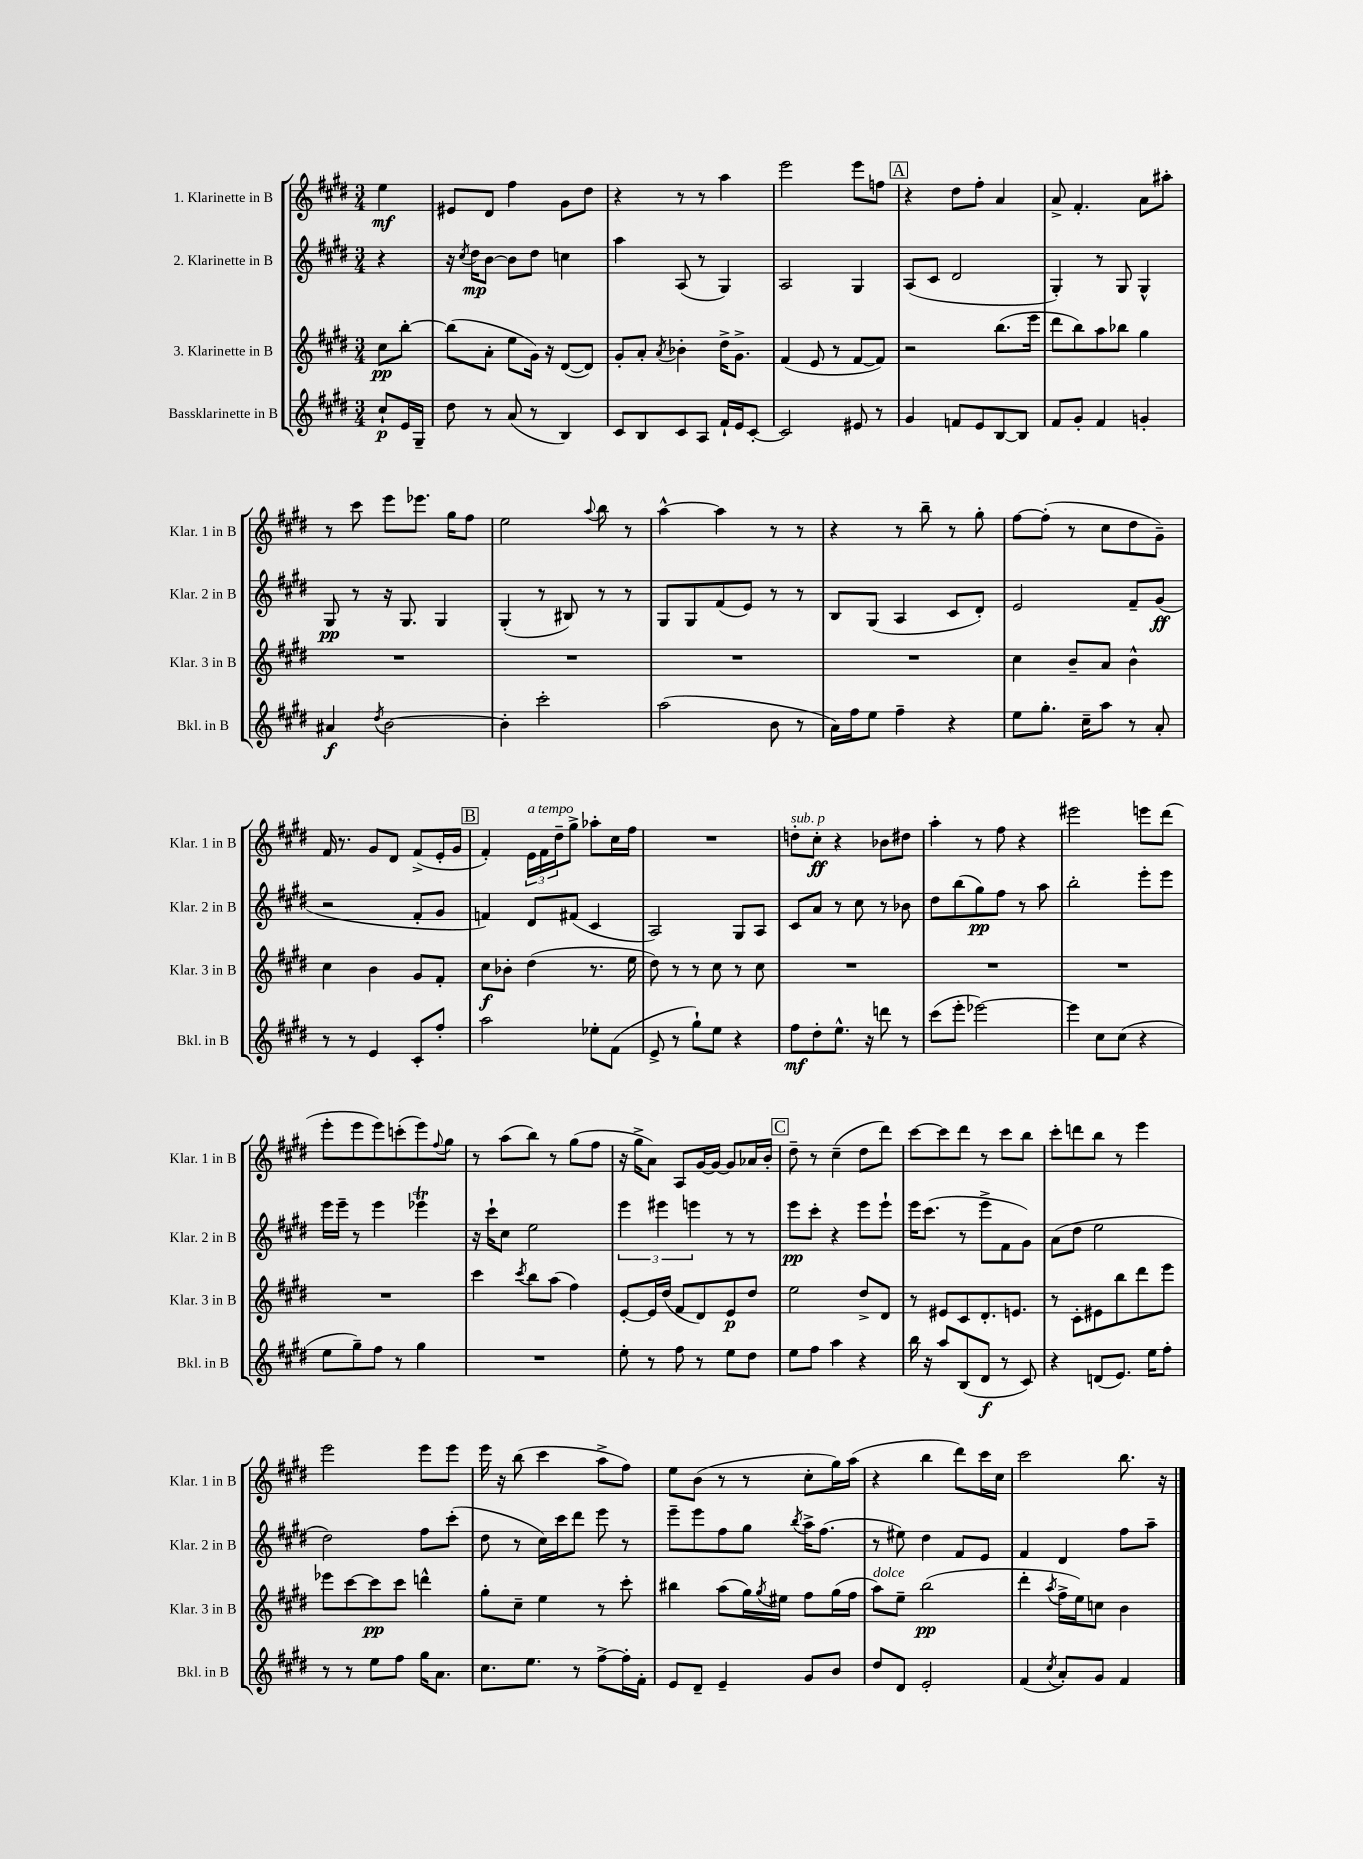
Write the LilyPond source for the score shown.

<<
\new StaffGroup <<
\new Staff = "s0" \with { instrumentName = "1. Klarinette in B" shortInstrumentName = "Klar. 1 in B" } {
    \clef treble \key e \major \numericTimeSignature \time 3/4 \partial 4
    e''4\mf |
    eis'8 dis'8 fis''4 gis'8 dis''8 |
    r4 r8 r8 a''4 |
    e'''2 e'''8 f''8 |
    \mark \markup { \box "A" } r4 dis''8 fis''8-. a'4 |
    a'8-> fis'4.-. a'8 ais''8-. |
    r8 cis'''8 e'''8 ees'''8. gis''16 fis''8 |
    e''2 \appoggiatura { a''8 } b''8 r8 |
    a''4~-^ a''4 r8 r8 |
    r4 r8 b''8-- r8 gis''8-. |
    fis''8~ fis''8-.( r8 cis''8 dis''8 gis'8--) |
    fis'16 r8. gis'8 dis'8 fis'8->( e'16-. gis'16 |
    \mark \markup { \box "B" } fis'4-.) \tuplet 3/2 { e'16^\markup { \italic "a tempo" } fis'16 dis''16-- } gis''8-> aes''8-. cis''16 fis''16 |
    R2. |
    d''8-.^\markup { \italic "sub. p" } cis''8-.\ff r4 bes'8 dis''8 |
    a''4-. r8 fis''8 r4 |
    eis'''2 e'''8 dis'''8( |
    e'''8-. e'''8 e'''8) c'''8-.( e'''8) \appoggiatura { fis''8 } gis''8 |
    r8 a''8( b''8) r8 gis''8( fis''8 |
    r16 gis''16-> a'8) a8 gis'16~ gis'16~ gis'8 aes'16 b'16-. |
    \mark \markup { \box "C" } dis''8-- r8 cis''4--( dis''8 dis'''8) |
    cis'''8~ cis'''8 dis'''8 r8 cis'''8 b''8 |
    cis'''8-. d'''8 b''8 r8 e'''4 |
    e'''2 e'''8 e'''8 |
    e'''16 r16 b''8( cis'''4 a''8-> fis''8) |
    e''8 b'8( r8 r8 cis''8-. gis''16) a''16( |
    r4 b''4 dis'''8) cis'''16 cis''16 |
    cis'''2 b''8. r16 \bar "|." |
}
\new Staff = "s1" \with { instrumentName = "2. Klarinette in B" shortInstrumentName = "Klar. 2 in B" } {
    \clef treble \key e \major \numericTimeSignature \time 3/4 \partial 4
    r4 |
    r16 \acciaccatura { cis''8 } dis''16\mp b'8~ b'8 dis''8 c''4 |
    a''4 a8( r8 gis4) |
    a2 gis4 |
    \mark \markup { \box "A" } a8( cis'8 dis'2 |
    gis4-.) r8 gis8 gis4-^ |
    gis8\pp r8 r16 gis8. gis4 |
    gis4-.( r8 bis8) r8 r8 |
    gis8 gis8 fis'8( e'8) r8 r8 |
    b8 gis8( a4 cis'8 dis'8-.) |
    e'2 fis'8-- gis'8\ff( |
    r2 fis'8-. gis'8 |
    \mark \markup { \box "B" } f'4) dis'8 fis'8( cis'4 |
    a2) gis8 a8 |
    cis'8 a'8 r8 cis''8 r8 bes'8 |
    dis''8 b''8( gis''8\pp) fis''8 r8 a''8 |
    b''2-. e'''8-. e'''8 |
    e'''16 e'''16-- r8 e'''4 ees'''4\trill |
    r16 cis'''16-! cis''8 e''2 |
    \tuplet 3/2 { e'''4 eis'''4 e'''4 } r8 r8 |
    \mark \markup { \box "C" } e'''8\pp cis'''8-. r4 e'''8 e'''8-! |
    e'''16 cis'''8.( r8 e'''8-> fis'8 gis'8) |
    a'8( dis''8 e''2 |
    dis''2) fis''8 cis'''8-.( |
    dis''8 r8 cis''16) cis'''16 dis'''8 e'''8 r8 |
    e'''8-- e'''8 fis''8 gis''8 \acciaccatura { b''8 } a''16-> fis''8.( |
    r8 eis''8) dis''4 fis'8 e'8 |
    fis'4 dis'4 fis''8 a''8-- \bar "|." |
}
\new Staff = "s2" \with { instrumentName = "3. Klarinette in B" shortInstrumentName = "Klar. 3 in B" } {
    \clef treble \key e \major \numericTimeSignature \time 3/4 \partial 4
    cis''8\pp b''8~-. |
    b''8( a'8-. e''8 gis'16) r16 dis'8~( dis'8) |
    gis'8-. a'8-. \acciaccatura { a'8 } bes'4-. dis''16-> gis'8.-> |
    fis'4( e'8 r8 fis'8~ fis'8) |
    \mark \markup { \box "A" } r2 b''8.( e'''16 |
    dis'''8 b''8) a''8 bes''8 gis''4 |
    R2. |
    R2. |
    R2. |
    R2. |
    cis''4 b'8-- a'8 b'4-^ |
    cis''4 b'4 gis'8 fis'8-. |
    \mark \markup { \box "B" } cis''8\f bes'8-. dis''4( r8. e''16 |
    dis''8) r8 r8 cis''8 r8 cis''8 |
    R2. |
    R2. |
    R2. |
    R2. |
    cis'''4 \acciaccatura { cis'''8 } b''8 a''8( fis''4) |
    e'8~-. e'16 dis''16( fis'8 dis'8) e'8\p dis''8 |
    \mark \markup { \box "C" } e''2 dis''8-> dis'8 |
    r8 eis'8 cis'8 dis'8.-. e'8. |
    r8 cis'8-. eis'8 b''8 dis'''8 e'''8 |
    ees'''8 cis'''8~ cis'''8\pp cis'''8 d'''4-^ |
    gis''8-. cis''8-- e''4 r8 cis'''8-. |
    bis''4 a''8( gis''16) \acciaccatura { gis''8 } eis''16 fis''8 gis''16( fis''16 |
    a''8^\markup { \italic "dolce" }) e''8-- b''2\pp( |
    dis'''4-. \acciaccatura { a''8 } fis''16-> e''16) c''8 b'4 \bar "|." |
}
\new Staff = "s3" \with { instrumentName = "Bassklarinette in B" shortInstrumentName = "Bkl. in B" } {
    \clef treble \key e \major \numericTimeSignature \time 3/4 \partial 4
    cis''8-!\p e'16 gis16-- |
    dis''8 r8 a'8( r8 b4) |
    cis'8 b8 cis'8 a8 fis'16-! e'16 cis'8~-. |
    cis'2 eis'8 r8 |
    \mark \markup { \box "A" } gis'4 f'8 e'8 b8~ b8 |
    fis'8 gis'8-. fis'4 g'4-. |
    ais'4\f \acciaccatura { dis''8 } b'2~ |
    b'4-. cis'''2-. |
    a''2( b'8 r8 |
    a'16) fis''16 e''8 fis''4-- r4 |
    e''8 gis''8.-. cis''16-- a''8 r8 a'8-. |
    r8 r8 e'4 cis'8-. fis''8-. |
    \mark \markup { \box "B" } a''2 ees''8-. fis'8( |
    e'8-> r8 gis''8-!) e''8 r4 |
    fis''8\mf dis''8-. e''8.-^ r16 d'''8 r8 |
    cis'''8( e'''8-. ees'''2~) |
    ees'''4 cis''8 cis''8( r4 |
    e''8 gis''8--) fis''8 r8 gis''4 |
    R2. |
    e''8-. r8 fis''8 r8 e''8 dis''8 |
    \mark \markup { \box "C" } e''8 fis''8 a''4 r4 |
    b''16 r16 a''8 b8( dis'8\f r8 cis'8) |
    r4 d'8( e'8.) e''16 fis''8-. |
    r8 r8 e''8 fis''8 gis''16 a'8. |
    cis''8. e''8. r8 fis''8~-> fis''16-. fis'16-. |
    e'8 dis'8-- e'4-- gis'8 b'8 |
    dis''8 dis'8 e'2-. |
    fis'4( \acciaccatura { cis''8 } a'8-.) gis'8 fis'4 \bar "|." |
}
>>
>>
\layout { \context { \Score \remove "Bar_number_engraver" } }
